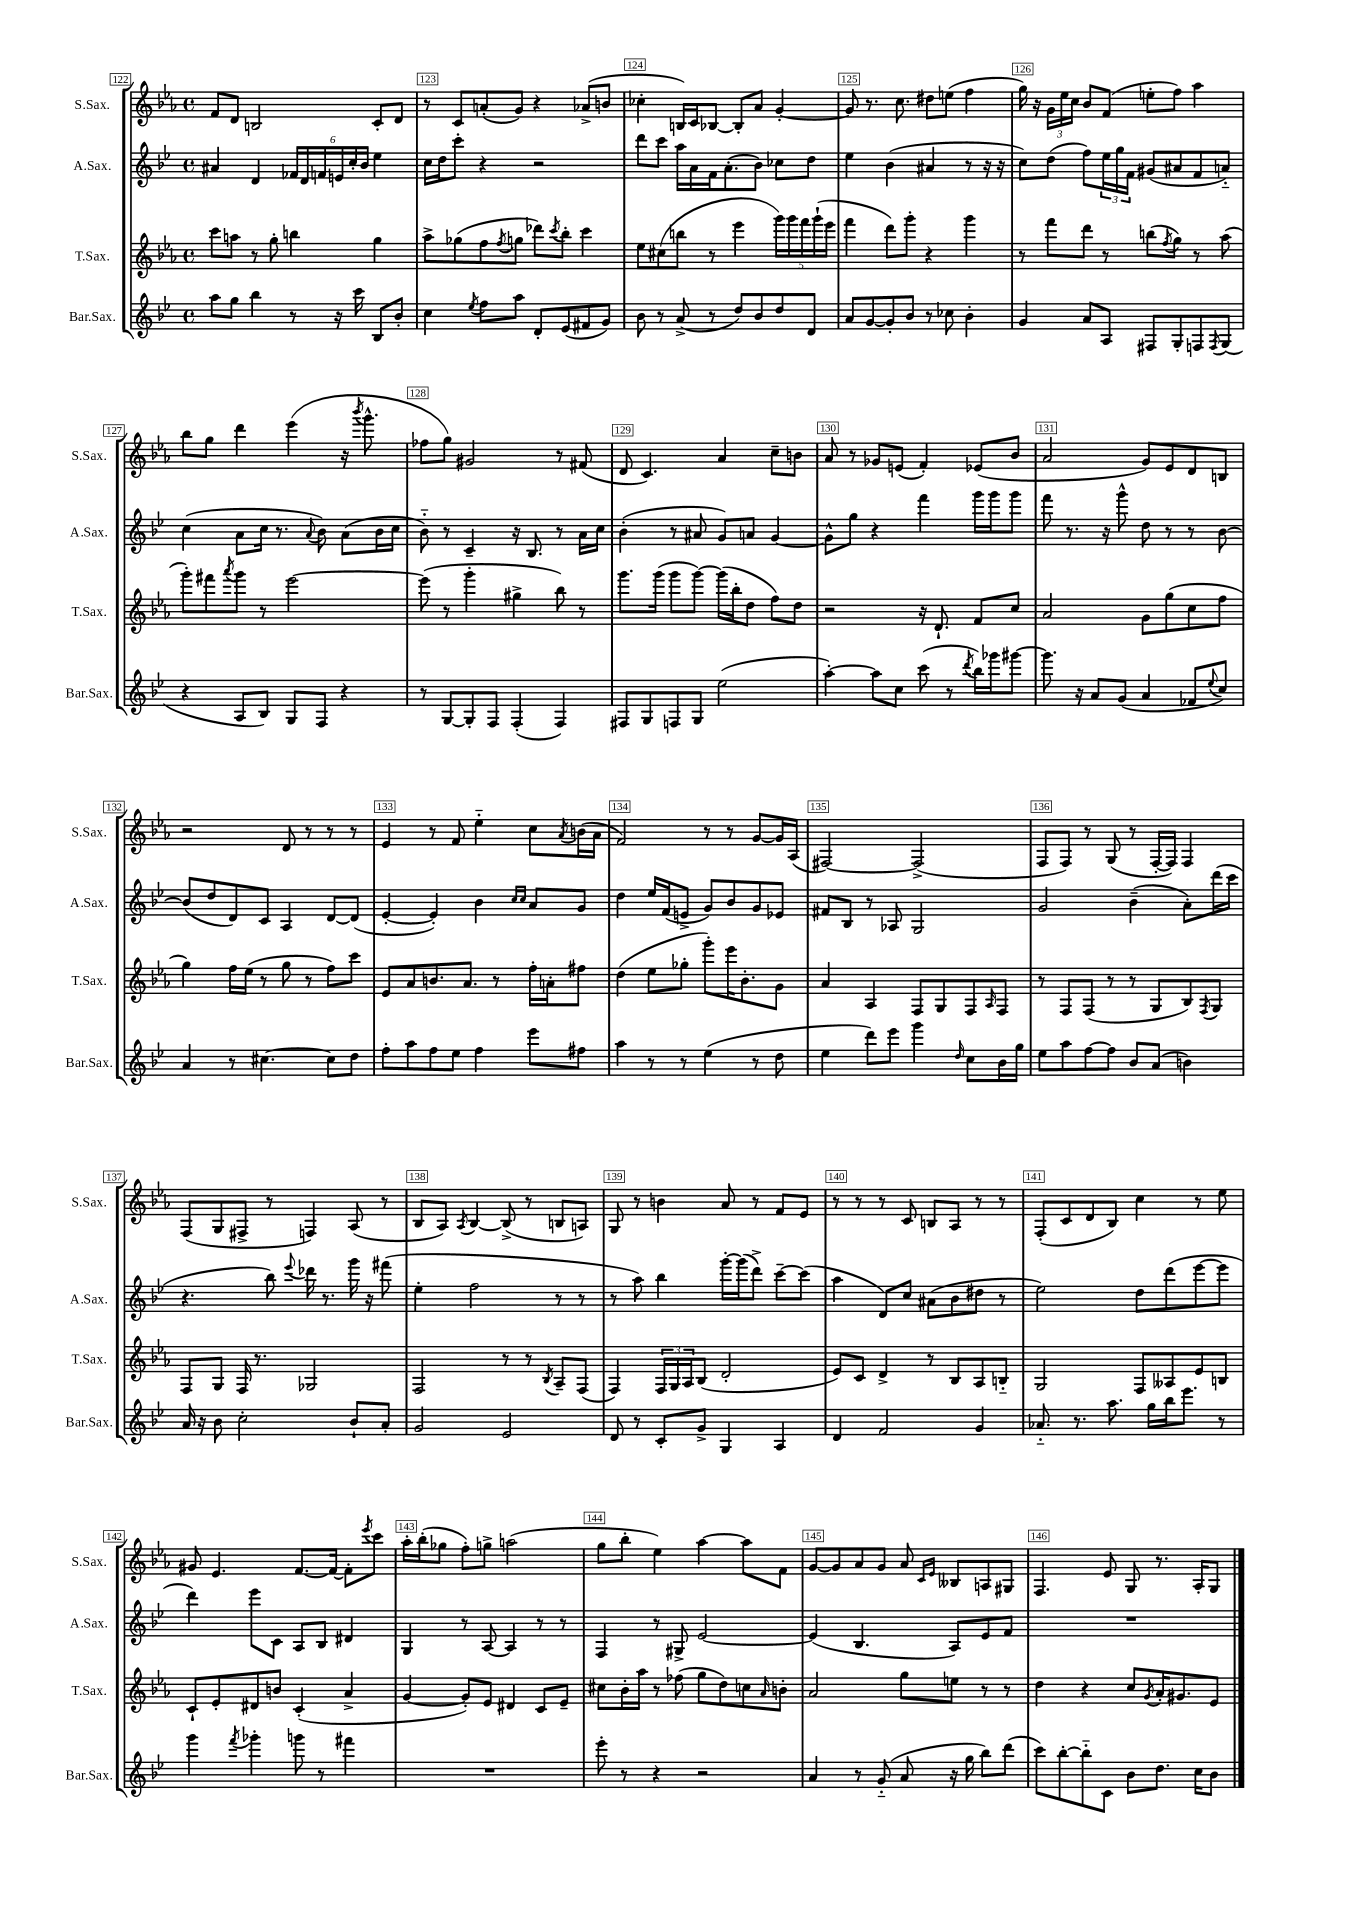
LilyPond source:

<<
\new StaffGroup <<
\new Staff = "s0" \with { instrumentName = "S.Sax." shortInstrumentName = "S.Sax." } {
    \clef treble \key ees \major \defaultTimeSignature \time 4/4
    f'8 d'8 b2 c'8-. d'8 |
    r8 c'8 a'8-.( g'8) r4 aes'8->( b'8 |
    ces''4-. b16) c'16 bes8~ bes8-. aes'8 g'4~-. |
    g'8 r8. c''8. dis''8 e''8( f''4 |
    g''16) r16 \tuplet 3/2 { g'16 ees''16 c''16 } bes'8 f'8( e''8-. f''8) aes''4 |
    bes''8 g''8 d'''4 ees'''4( r16 \acciaccatura { bes'''8 } g'''8.-^ |
    fes''8 g''8) gis'2 r8 fis'8( |
    d'8 c'4.) aes'4 c''8-- b'8 |
    aes'8 r8 ges'8 e'8( f'4-.) ees'8( bes'8 |
    aes'2 g'8) ees'8 d'8 b8 |
    r2 d'8 r8 r8 r8 |
    ees'4 r8 f'8 ees''4-_ c''8 \acciaccatura { aes'8 } b'16( aes'16 |
    f'2) r8 r8 g'8~ g'16 aes16( |
    fis2~) fis2->( |
    f8 f8) r8 g8( r8 f16~-. f16) f4 |
    f8( g8 fis8-> r8 f4) aes8( r8 |
    bes8 aes8) \acciaccatura { aes8 } bes4~ bes8->( r8 b8 a8) |
    g8 r8 b'4 aes'8 r8 f'8 ees'8 |
    r8 r8 r8 c'8 b8 aes8 r8 r8 |
    f8-.( c'8 d'8 bes8) c''4 r8 ees''8 |
    gis'8 ees'4. f'8.~ f'16~ f'8-. \acciaccatura { ees'''8 } c'''8 |
    aes''16-. bes''16-.( ges''8 f''8-.) g''8-> a''2( |
    g''8 bes''8-. ees''4) aes''4~ aes''8 f'8 |
    g'8~ g'8 aes'8 g'8 aes'8 \grace { c'16 ees'16 } beses8 a8 gis8 |
    f4. ees'8 g8 r8. aes16-. g8 \bar "|." |
}
\new Staff = "s1" \with { instrumentName = "A.Sax." shortInstrumentName = "A.Sax." } {
    \clef treble \key bes \major \defaultTimeSignature \time 4/4
    ais'4 d'4 \tuplet 6/4 { fes'16 d'16 f'16 e'16 c''16-. bes'16 } ees''4 |
    c''16 d''16 c'''8-. r4 r2 |
    d'''8 c'''8 a''16 a'16 f'16 a'8.-.( bes'8) ces''8 d''8 |
    ees''4 bes'4( ais'4 r8 r16 r16 |
    c''8) d''8( f''8) \tuplet 3/2 { ees''16 g''16 f'16 } gis'8( ais'8 f'8 a'8-_) |
    c''4( a'8 c''16 r8. \appoggiatura { a'8 } bes'8) a'8( bes'16 c''16 |
    bes'8-_) r8 c'4-- r16 bes8. r8 a'16 c''16 |
    bes'4-.( r8 ais'8 g'8) a'8 g'4~ |
    g'8-^ g''8 r4 f'''4 g'''16 g'''16 g'''8 |
    f'''8 r8. r16 g'''8-^ d''8 r8 r8 bes'8~ |
    bes'8( d''8 d'8) c'8 a4 d'8~ d'8( |
    ees'4~-. ees'4-.) bes'4 \grace { c''16 c''16 } a'8 g'8 |
    d''4 ees''16 f'16( e'8-> g'8) bes'8 g'8 ees'8 |
    fis'8 bes8 r8 aes8 g2 |
    g'2 bes'4--( a'8-.) d'''16( c'''16 |
    r4. bes''8) \appoggiatura { ees'''8 } des'''16 r8. g'''16 r16 fis'''8( |
    ees''4-. f''2 r8 r8 |
    r8 a''8) bes''4 g'''16~-. g'''16( d'''8->) c'''8~-- c'''8( |
    a''4 d'8) c''8 ais'8( bes'8 dis''8 r8 |
    ees''2) d''8 d'''8( ees'''8~ ees'''8 |
    d'''4) ees'''8 c'8 a8 bes8 dis'4 |
    g4 r8 a8~ a4 r8 r8 |
    f4 r8 gis8-> ees'2~ |
    ees'4( bes4. a8) ees'8 f'8 |
    R1 \bar "|." |
}
\new Staff = "s2" \with { instrumentName = "T.Sax." shortInstrumentName = "T.Sax." } {
    \clef treble \key ees \major \defaultTimeSignature \time 4/4
    c'''8 a''8 r8 g''8-. b''4 g''4 |
    aes''8-> ges''8( f''8 \acciaccatura { f''8 } g''8 des'''8) \acciaccatura { c'''8 } bes''8-. c'''4 |
    ees''8 cis''8( b''8 r8 ees'''4 \tuplet 5/4 { g'''16) g'''16 f'''16 g'''16-!( ees'''16 } |
    f'''4 d'''8) g'''8-. r4 g'''4 |
    r8 f'''8 d'''8 r8 b''8( \acciaccatura { f''8 } g''8) r8 aes''8( |
    g'''8-.) fis'''8 \acciaccatura { aes'''8 } g'''8 r8 ees'''2~ |
    ees'''8( r8 g'''4-. gis''4-> bes''8) r8 |
    g'''8. g'''16( g'''8 g'''8~) g'''16( bes''16-. d''8 f''8) d''8 |
    r2 r16 d'8.-! f'8 c''8 |
    aes'2 g'8 g''8( c''8 f''8 |
    g''4) f''16 ees''16( r8 g''8 r8 f''8) c'''8 |
    ees'8 aes'8 b'8. aes'8. r8 f''16-. a'16-. fis''8 |
    d''4( ees''8 ges''8-. g'''8-.) ees'''16 bes'8.-. g'8 |
    aes'4 aes4 f8 g8 f8 \grace { aes16 } f8 |
    r8 f8 f8( r8 r8 g8 bes8) \acciaccatura { f8 } g8 |
    f8 g8 f16 r8. ges2 |
    f2 r8 r8 \acciaccatura { bes8 } aes8-- f8( |
    f4) \tuplet 3/2 { f16 g16 aes16 } bes8( d'2-. |
    ees'8) c'8 d'4-> r8 bes8 aes8 b8-_ |
    g2 f8 aeses8 ees'8 b8 |
    c'8-! ees'8-. dis'8 b'8 c'4-.( aes'4-> |
    g'4~ g'8-.) ees'8 dis'4 c'8 ees'8-- |
    cis''8 bes'16-. aes''16 r8 fes''8( g''8 d''8) c''8 \grace { aes'16 } b'8-. |
    aes'2 g''8 e''8 r8 r8 |
    d''4 r4 c''8 \acciaccatura { g'8 } aes'16-. gis'8. ees'8 \bar "|." |
}
\new Staff = "s3" \with { instrumentName = "Bar.Sax." shortInstrumentName = "Bar.Sax." } {
    \clef treble \key bes \major \defaultTimeSignature \time 4/4
    a''8 g''8 bes''4 r8 r16 c'''16 bes8 bes'8-. |
    c''4 \acciaccatura { ees''8 } f''8 a''8 d'8-. ees'8( fis'8 g'8) |
    bes'8 r8 a'8->( r8 d''8) bes'8 d''8 d'8 |
    a'8 g'8~ g'8-. bes'8 r8 ces''8 bes'4-. |
    g'4 a'8 a8 fis8 g8-. f8 \acciaccatura { f8 } g8( |
    r4 a8 bes8) g8 f8 r4 |
    r8 g8~ g8-. f8 f4-.( f4) |
    fis8 g8 f8 g8 ees''2( |
    a''4~-.) a''8 c''8 c'''8( r8 \acciaccatura { d'''8 } bes''16) ges'''16 gis'''8~ |
    gis'''8. r16 a'8 g'8( a'4 fes'8 \appoggiatura { ees''8 } c''8) |
    a'4 r8 cis''4.~ cis''8 d''8 |
    f''8-. a''8 f''8 ees''8 f''4 ees'''8 fis''8 |
    a''4 r8 r8 ees''4( r8 d''8 |
    ees''4 d'''8) ees'''8 g'''4 \grace { d''16 } c''8 bes'16 g''16 |
    ees''8 a''8 f''8~ f''8 bes'8 a'8( b'4) |
    a'16 r16 bes'8 c''2-. bes'8-! a'8-. |
    g'2 ees'2 |
    d'8 r8 c'8-. g'8-> g4 a4 |
    d'4 f'2 g'4 |
    aes'8.-_ r8. a''8. g''16 bes''16 ees'''8. r8 |
    g'''4 \acciaccatura { f'''8 } ges'''4-. g'''8 r8 fis'''4 |
    R1 |
    ees'''8-. r8 r4 r2 |
    a'4 r8 g'8-_( a'8 r16 g''16 bes''8) d'''8( |
    c'''8) bes''8~-. bes''8-_ c'8 bes'8 d''8. c''16 bes'8 \bar "|." |
}
>>
>>
\layout { \context { \Score currentBarNumber = #122 \override BarNumber.break-visibility = ##(#f #t #t) barNumberVisibility = #all-bar-numbers-visible \override BarNumber.stencil = #(make-stencil-boxer 0.1 0.3 ly:text-interface::print) } }
